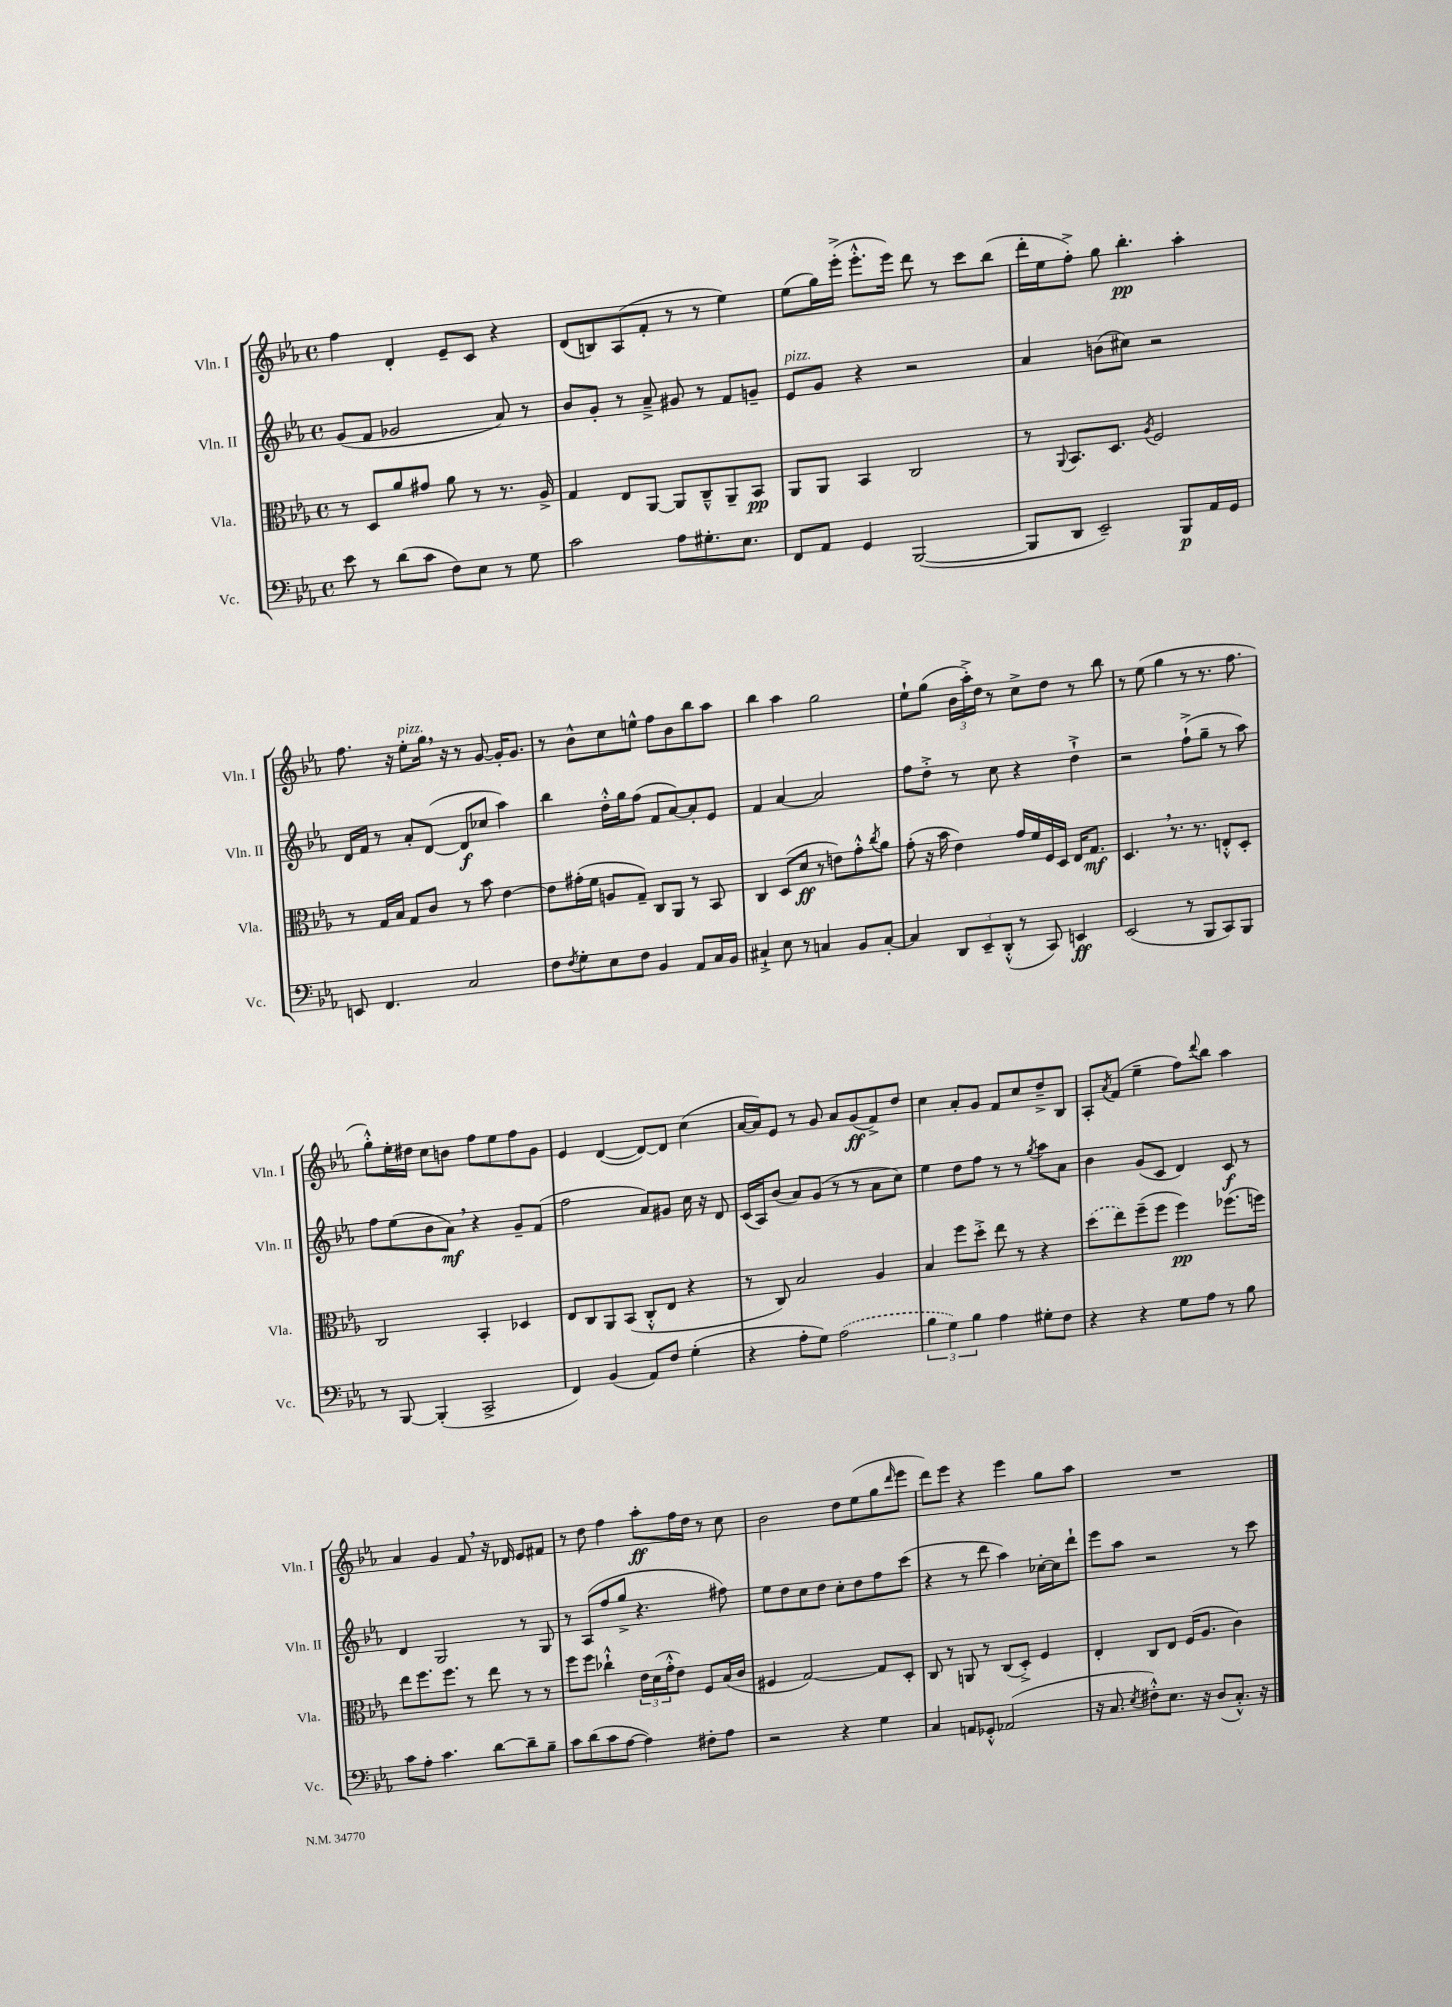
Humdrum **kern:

**kern	**dynam	**kern	**dynam	**kern	**dynam	**kern	**dynam
*part4	*part4	*part3	*part3	*part2	*part2	*part1	*part1
*staff4	*staff4	*staff3	*staff3	*staff2	*staff2	*staff1	*staff1
*I"Vc.	*	*I"Vla.	*	*I"Vln. II	*	*I"Vln. I	*
*I'Vc.	*	*I'Vla.	*	*I'Vln. II	*	*I'Vln. I	*
*clefF4	*	*clefC3	*	*clefG2	*	*clefG2	*
*k[b-e-a-]	*	*k[b-e-a-]	*	*k[b-e-a-]	*	*k[b-e-a-]	*
*M4/4	*	*M4/4	*	*M4/4	*	*M4/4	*
*met(c)	*	*met(c)	*	*met(c)	*	*met(c)	*
=76	=76	=76	=76	=76	=76	=76	=76
8e-\	.	8r	.	(8g/L	.	4ff\	.
8r	.	8D/L	.	8f/J	.	.	.
(8d\L	.	8a-/	.	2g-X/	.	4d'/	.
8c\J	.	8g#X/J	.	.	.	.	.
8F\L)	.	8a-\	.	.	.	8e-~/L	.
8E-\J	.	8r	.	.	.	8c/J	.
8r	.	8.r	.	8a-/)	.	4r	.
8G\	.	.	.	8r	.	.	.
.	.	16A-^/	.	.	.	.	.
=77	=77	=77	=77	=77	=77	=77	=77
2c\	.	4G/	.	8b-/L	.	(8d/L	.
.	.	.	.	8g'/J	.	8Bn/)	.
.	.	8E-/L	.	8r	.	(8A-/	.
.	.	[8AA-/J	.	8a-~^/	.	8f'/J	.
8A-\L	.	8AA-/L]	.	8g#X/	.	8r	.
8.G#X'\	.	8C~^^/	.	8r	.	8r	.
.	.	8AA-~/	.	8f/L	.	4ee-\)	.
8.E-\J	.	.	.	.	.	.	.
.	.	8BB-/J	pp	8gn~/J	.	.	.
=78	=78	=78	=78	=78	=78	=78	=78
!	!	!	!	!LO:TX:a:i:t=pizz.	!	!	!
8FF/L	.	8AA-/L	.	8e-/L	.	(8ee-\L	.
8AA-/J	.	8AA-/J	.	8g/J	.	16gg\L)	.
.	.	.	.	.	.	(16eee-'^\JJ	.
4GG/	.	4BB-/	.	4r	.	8.eee-'^^\L	.
.	.	.	.	.	.	16eee-\Jk)	.
([2BBB-/	.	2C/	.	2r	.	8ddd\	.
.	.	.	.	.	.	8r	.
.	.	.	.	.	.	8ccc\L	.
.	.	.	.	.	.	(8bb-\J	.
=79	=79	=79	=79	=79	=79	=79	=79
8BBB-/L]	.	8r	.	4a-/	.	16ddd'\LL	.
.	.	.	.	.	.	16ee-\J	.
.	.	8qqAA-/	.	.	.	.	.
8DD/J	.	8.BB-/L	.	.	.	8ff'^\J)	.
2EE-~/)	.	.	.	(8bn\L	.	8gg\	.
.	.	8.D/J	.	.	.	.	.
.	.	.	.	8cc#X\J)	.	4.bb-'\	pp
.	.	8qA-/	.	.	.	.	.
.	.	2F/	.	2r	.	.	.
8BBB-/L	p	.	.	.	.	4aa-'\	.
16AA-/L	.	.	.	.	.	.	.
16GG/JJ	.	.	.	.	.	.	.
!!LO:LB:g=z
=80	=80	=80	=80	=80	=80	=80	=80
8EEn/	.	8r	.	16d/LL	.	8.ff\	.
.	.	.	.	16f/JJ	.	.	.
4.FF/	.	16G/LL	.	8r	.	.	.
.	.	16B-/JJ	.	.	.	16r	.
!	!	!	!	!	!	!LO:TX:a:i:t=pizz.	!
.	.	8G/L	.	8a-'/L	.	8ee-'\L	.
.	.	8c/J	.	([8d/J	.	16gg,\Jk	.
.	.	.	.	.	.	16r	.
2C/	.	8r	.	8d/L]	f	8r	.
.	.	8b-\	.	8cc-X/J	.	[8g/	.
.	.	[4e-\	.	4aa-\)	.	16g'/KL]	.
.	.	.	.	.	.	8.g/J	.
=81	=81	=81	=81	=81	=81	=81	=81
8F\L	.	8e-\L]	.	4bb-\	.	8r	.
8qF/	.	.	.	.	.	.	.
8G'\	.	(16g#X'\L	.	.	.	8b-^^\L	.
.	.	16f\JJ	.	.	.	.	.
8E-\	.	8An/L	.	16dd'^^\LL	.	8cc\	.
.	.	.	.	16gg\J	.	.	.
8F\J	.	8G~/J)	.	(8ff\J	.	8een^^\J	.
4BB-/	.	8C/L	.	8f/L	.	8ff\L	.
.	.	8AA-/J	.	[8a-/)	.	8b-\	.
8AA-/L	.	8r	.	8a-'/]	.	8bb-\	.
16C/L	.	8BB-/	.	8e-/J	.	8aa-\J	.
16BB-/JJ	.	.	.	.	.	.	.
=82	=82	=82	=82	=82	=82	=82	=82
4C#X`^/	.	4C/	.	4f/	.	4bb-\	.
8E-\	.	(8D/L	.	[4a-/	.	4aa-\	.
8r	.	8d/J	ff	.	.	.	.
4Cn/	.	8r	.	2a-/]	.	2gg\	.
.	.	8en\L)	.	.	.	.	.
8BB-/L	.	8g'^^\	.	.	.	.	.
.	.	8qcc/	.	.	.	.	.
[8C'/J	.	8a-\J	.	.	.	.	.
=83	=83	=83	=83	=83	=83	=83	=83
4C/]	.	(8g'\	.	8ff\L	.	8ee-`\L	.
.	.	16r	.	8dd'^\J	.	(8gg\J	.
.	.	16b-\	.	.	.	.	.
12DD/L	.	4e-\)	.	8r	.	24b-\LL	.
.	.	.	.	.	.	24aa-'^\)	.
12EE-~/	.	.	.	.	.	24dd\JJ	.
.	.	.	.	8cc\	.	8r	.
(12DD'^^/J	.	.	.	.	.	.	.
8r	.	16g/LL	.	4r	.	8cc^\L	.
.	.	16f/	.	.	.	.	.
8CC/)	.	16F/	.	.	.	8dd\J	.
.	.	16D/JJ	.	.	.	.	.
4EEn/	ff	16E-/KL	.	4dd`^\	.	8r	.
.	.	8.G/J	mf	.	.	.	.
.	.	.	.	.	.	8bb-\	.
=84	=84	=84	=84	=84	=84	=84	=84
(2EE-/	.	4.D,/	.	2r	.	8r	.
.	.	.	.	.	.	(8ee-\	.
.	.	.	.	.	.	4gg\	.
.	.	8.r	.	.	.	.	.
8r	.	.	.	(8ff`^\L	.	8r	.
.	.	8.r	.	.	.	.	.
8BBB-/L	.	.	.	8gg~\J	.	8.r	.
8CC/)	.	8En'^^/L	.	8r	.	.	.
.	.	.	.	.	.	8.ff\	.
8BBB-/J	.	8D'/J	.	8aa-\)	.	.	.
!!LO:LB:g=z
=85	=85	=85	=85	=85	=85	=85	=85
8r	.	2C/	.	8ff\L	.	8gg'^^\L)	.
[8BBB-/	.	.	.	(8ee-\	.	16ee-'\L	.
.	.	.	.	.	.	16dd#X\JJ	.
(4BBB-'/]	.	.	.	8b-\	.	8cc\L	.
.	.	.	.	8a-,\J)	mf	8bn\J	.
2CC^/	.	4BB-'/	.	4r	.	8ff\L	.
.	.	.	.	.	.	8ee-\	.
.	.	4D-X/	.	8g~/L	.	8ff\	.
.	.	.	.	(8f/J	.	8g\J	.
=86	=86	=86	=86	=86	=86	=86	=86
4FF/)	.	8E-/L	.	2ff\	.	4e-/	.
.	.	8C/	.	.	.	.	.
(4BB-/	.	8AA-/	.	.	.	([4d/	.
.	.	(8BB-/J	.	.	.	.	.
8AA-/L)	.	8C'^^/L	.	8a-/L)	.	8d/L_)	.
8F/J	.	8E-/J	.	8g#X/J	.	8d/J]	.
(4G'\	.	4r	.	16cc\	.	(4cc\	.
.	.	.	.	16r	.	.	.
.	.	.	.	8d/	.	.	.
=87	=87	=87	=87	=87	=87	=87	=87
4r	.	8r	.	(16c/LL	.	[16a-/LL	.
.	.	.	.	16A-/J)	.	16a-/J])	.
.	.	8C/)	.	(8b-/J	.	8e-/J	.
8A-'\L	.	2B-/	.	8a-/L)	.	8r	.
8G\J)	.	.	.	(8g/J	.	8g/	.
(2A-\	.	.	.	8r	.	8a-/L	.
.	.	.	.	8r	.	(8g/	ff
.	.	4A-/	.	8a-\L	.	8f^/)	.
.	.	.	.	8cc\J)	.	8dd/J	.
=88	=88	=88	=88	=88	=88	=88	=88
6B-\	.	4B-/	.	4ee-\	.	4cc\	.
6G\)	.	.	.	.	.	.	.
.	.	8ff\L	.	8dd\L	.	8a-'/L	.
6B-\	.	.	.	.	.	.	.
.	.	8dd'^\J	.	8ff\J	.	8g/J	.
4A-\	.	8ee-\	.	8r	.	8f/L	.
.	.	8r	.	8r	.	8cc/	.
.	.	.	.	8qgg/	.	.	.
8G#X'\L	.	4r	.	8aa-\L	.	8dd~^/	.
8F\J	.	.	.	8a-\J	.	8B-/J	.
=89	=89	=89	=89	=89	=89	=89	=89
4r	.	(8dd\L	.	4b-\	.	8A-'/L	.
.	.	.	.	.	.	8qa-/	.
.	.	8ee-\)	.	.	.	(8f/J	.
4r	.	(8ff~\	.	(8g/L	.	4ee-~\	.
.	.	8ff\J	.	8c/J	.	.	.
8G\L	.	4ff\)	pp	4d/)	.	8ff\L)	.
.	.	.	.	.	.	8qqddd/	.
8A-\J	.	.	.	.	.	8bb-\J	.
8r	.	(8.ff-X\L	.	8c/	f	4aa-\	.
8B-\	.	.	.	8r	.	.	.
.	.	16ffn\Jk)	.	.	.	.	.
!!LO:LB:g=z
=90	=90	=90	=90	=90	=90	=90	=90
8c\L	.	8ee-\L	.	4d/	.	4a-/	.
8A-'\J	.	8.ff\	.	.	.	.	.
4.c\	.	.	.	2G/	.	4g/	.
.	.	8.ff\J	.	.	.	.	.
.	.	8r	.	.	.	8f,/	.
[8d\L	.	8ee-\	.	.	.	16r	.
.	.	.	.	.	.	16d-X/	.
8d~\]	.	8r	.	8r	.	8e-/L	.
8B-~\J	.	8r	.	8G/	.	8f#X/J	.
=91	=91	=91	=91	=91	=91	=91	=91
8c\L	.	8ff\L	.	8r	.	8r	.
(8d\	.	8ff\J	.	(8A-/L	.	8dd\	.
8c\	.	4cc-X`^^\	.	8ff/	.	4ff\	.
[8A-\J	.	.	.	8gg^/J	.	.	.
4A-\])	.	24e-\LL	.	4.r	.	8aa-'\L	ff
.	.	(24d\	.	.	.	.	.
.	.	24g'^^\J	.	.	.	.	.
.	.	8e-\J)	.	.	.	16ff\L	.
.	.	.	.	.	.	16dd\JJ	.
8F#X'\L	.	8F/L	.	.	.	8r	.
8A-\J	.	(16B-/L	.	8ff#X\)	.	8cc\	.
.	.	16c/JJ	.	.	.	.	.
=92	=92	=92	=92	=92	=92	=92	=92
2r	.	4F#X/	.	8ee-\L	.	2b-\	.
.	.	.	.	8dd\	.	.	.
.	.	[2G/)	.	8cc\	.	.	.
.	.	.	.	8dd\J	.	.	.
4r	.	.	.	8cc'\L	.	8dd\L	.
.	.	.	.	8dd\	.	(8ee-\	.
4G\	.	8G/L]	.	8ff\	.	8gg\	.
.	.	.	.	.	.	16qqddd/	.
.	.	8D'/J	.	(8ccc\J	.	8eee-\J	.
=93	=93	=93	=93	=93	=93	=93	=93
4C/	.	8C/	.	4r	.	8ddd\L)	.
.	.	8r	.	.	.	8eee-\J	.
8AAn/L	.	8AAn/	.	8r	.	4r	.
8GG-X'^^/J	.	8r	.	8ddd\	.	.	.
(2AA-X/	.	(8C/L	.	4aa-\)	.	4eee-\	.
.	.	8D'^/J)	.	.	.	.	.
.	.	4F/	.	[16cc-X'\LL	.	8gg\L	.
.	.	.	.	16cc-\J]	.	.	.
.	.	.	.	8ddd`\J	.	8aa-\J	.
=94	=94	=94	=94	=94	=94	=94	=94
16r	.	4E-'/	.	8eee-\L	.	1r	.
8.C/	.	.	.	.	.	.	.
.	.	.	.	8aa-\J	.	.	.
8qE-/	.	.	.	.	.	.	.
8F#X'^^\L)	.	8C/L	.	2r	.	.	.
8.E-\J	.	8E-/J	.	.	.	.	.
.	.	(16F/KL	.	.	.	.	.
16r	.	8.A-/J	.	.	.	.	.
(8D/L	.	.	.	.	.	.	.
8.C'^^/J)	.	4c\)	.	8r	.	.	.
.	.	.	.	8ccc\	.	.	.
16r	.	.	.	.	.	.	.
==	==	==	==	==	==	==	==
*-	*-	*-	*-	*-	*-	*-	*-
